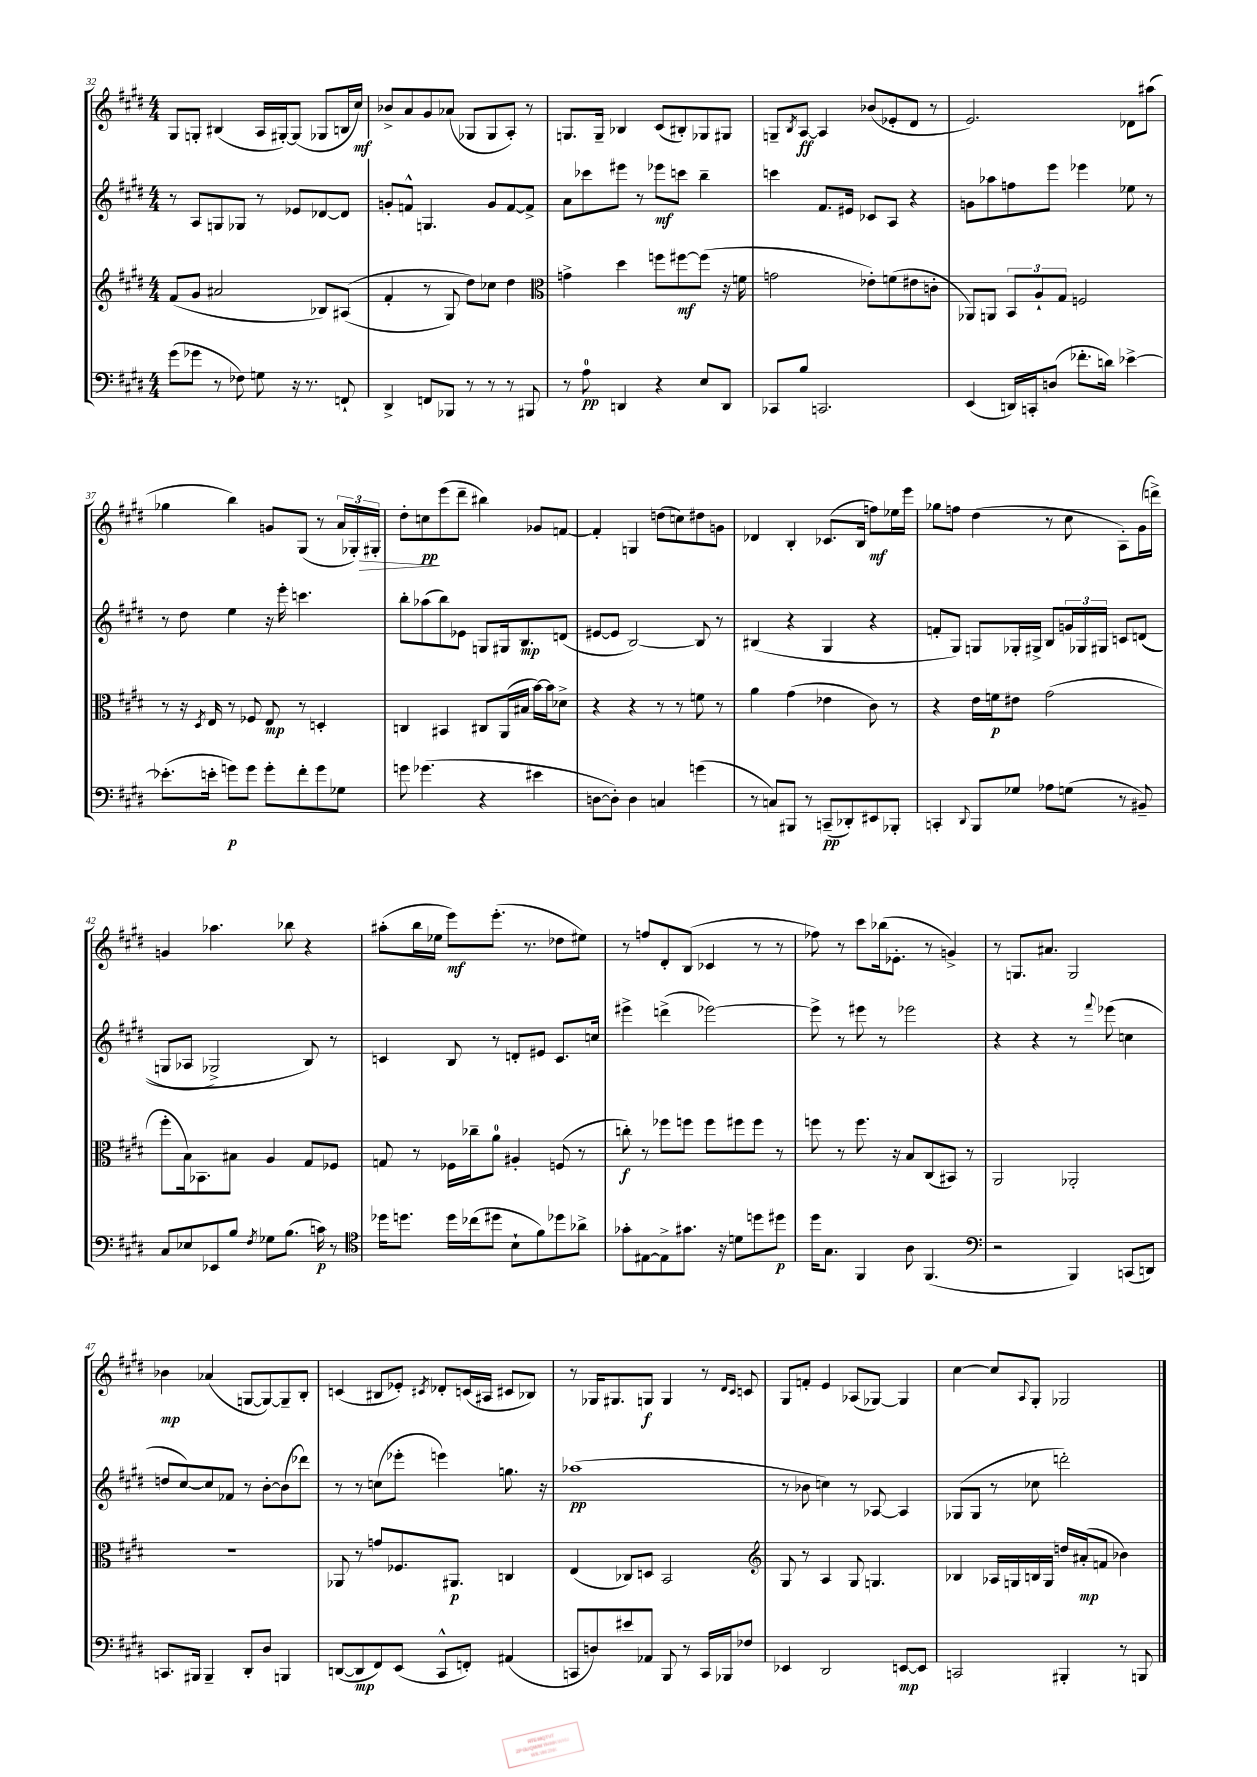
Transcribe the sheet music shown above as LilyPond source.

<<
\new StaffGroup <<
\new Staff = "s0" {
    \clef treble \key e \major \numericTimeSignature \time 4/4
    gis8 g8-. bis4( a16 gis16~-.) gis8( ges8 b16 cis''16\mf) |
    bes'8-> a'8 gis'8 aes'8( ges8 ges8 a8-.) r8 |
    g8. g16-- bes4 cis'8( bis8-.) ges8 gis8 |
    g8-- \acciaccatura { b8 } a8~\ff a4 bes'8( ees'8-. dis'8 r8 |
    e'2.) des'8 ais''8( |
    ges''4 b''4) g'8 gis8( r8 \tuplet 3/2 { a'16 ges16-.) gis16-.\> } |
    dis''8-. c''8\pp\! e'''8( dis'''8-- bis''4) ges'8 f'8~ |
    f'4-. g4 d''8( c''8) dis''8 g'8 |
    des'4 b4-. ces'8.( b16 f''8\mf) ees''16 e'''16 |
    ges''8 f''8 dis''4( r8 cis''8 a8-.) gis'16( d'''16->) |
    g'4 aes''4. bes''8 r4 |
    ais''8-.( b''16 ees''16 e'''8\mf) e'''8.-.( r8. des''8 eis''8) |
    r8 f''8 dis'8-. b8( ces'4 r8 r8 |
    fes''8) r8 cis'''8 bes''16( ees'8.-. r8 g'4->) |
    r8 g8. ais'8. g2 |
    bes'4\mp aes'4( g8~ g8~) g8-- b8-. |
    c'4( bis8 ees'8-.) \acciaccatura { cis'8 } des'8-. c'16( ais16 cis'8 bes8) |
    r8 ges16 gis8. g8\f g4 r8 \grace { dis'16 cis'16 } c'8 |
    gis8 f'8-. e'4 aes8( ges8~) ges4 |
    cis''4~ cis''8 \appoggiatura { a8 } gis8-. ges2 \bar "|." |
}
\new Staff = "s1" {
    \clef treble \key e \major \numericTimeSignature \time 4/4
    r8 a8 g8 ges8 r8 ees'8 des'8~ des'8 |
    g'8-. f'8-^ g4. g'8 f'8~ f'8-> |
    a'8 ces'''8 eis'''8 r8 ees'''8\mf c'''8 b''4-- |
    c'''4 fis'8. eis'16 ces'8 a8 r4 |
    g'8 aes''8 f''8 e'''8 ees'''4 ees''8 r8 |
    r8 dis''8 e''4 r16 e'''16-. c'''4. |
    b''8-. aes''8( b''8) ees'8 g8 gis16 b8.\mp d'8( |
    eis'8~ eis'8 b2~) b8 r8 |
    bis4( r4 gis4 r4 |
    f'8-. gis8) g8 ges16-. gis16-> b8 \tuplet 3/2 { g'16 ges16 gis16 } c'8 d'8(\( |
    g8 aes8 ges2->) b8\) r8 |
    c'4 b8 r8 d'8-. eis'8 c'8. c''16 |
    eis'''4-> d'''4->( ees'''2~) |
    ees'''8-> r8 eis'''8 r8 ees'''2 |
    r4 r4 r8 \appoggiatura { fis'''8 } ees'''8( c''4 |
    d''8 cis''8~) cis''8 fes'8 r8 b'8~-. b'8( des'''8) |
    r8 r8 c''8( ees'''8-. e'''4) g''8. r16 |
    aes''1\pp( |
    r8 bes'8 c''4) r8 aes8~ aes4 |
    ges8( ges8 r8 ces''8 d'''2-.) \bar "|." |
}
\new Staff = "s2" {
    \clef treble \key e \major \numericTimeSignature \time 4/4
    fis'8( gis'8 ais'2 bes8) ais8(\( |
    fis'4-. r8 gis8) dis''8\) ces''8 dis''4 |
    \clef alto g'4-> dis''4 f''8 fis''8~\mf fis''8( r16 f'16 |
    g'2 ees'8-.) f'8( eis'8 c'8-. |
    aes,8) a,8 \tuplet 3/2 { b,8 a8-! gis8 } f2 |
    r8 r16 \acciaccatura { dis8 } e16 r8 fes8 e8\mp r8 d4-. |
    c4 bis,4 cis8 a,16( bis16 b'16~) b'16 des'8-> |
    r4 r4 r8 r8 f'8 r8 |
    a'4 gis'4( ees'4 cis'8) r8 |
    r4 e'16 f'16\p eis'8 gis'2( |
    fis''8-. b16) bes,8. bis8 a4 gis8 fes8 |
    g8 r8 fes16 ces''16-- a'8-0 ais4-. f8( r8 |
    c''8-.\f) r8 fes''8 f''8 f''8 fis''8 fis''8 r8 |
    f''8 r8 f''8. r16 b8 cis8( bis,8) r8 |
    a,2 aes,2-. |
    r1 |
    aes,8 r8 g'8 fes8. ais,8.\p c4 |
    e4( ces8) d8 b,2 |
    \clef treble gis8 r8 a4 gis8 g4. |
    bes4 aes16 g16 b16 g16 d''16 ais'16-.\mp( f'8 bes'4) \bar "|." |
}
\new Staff = "s3" {
    \clef bass \key e \major \numericTimeSignature \time 4/4
    gis'8( ges'8 r8 fes8) g8 r16 r8. f,8-! |
    dis,4-> f,8 bes,,8 r8 r8 r8 bis,,8 |
    r8 a8-0\pp d,4 r4 e8 d,8 |
    ces,8 b8 c,2. |
    e,4( d,16) c,16-. d8( fes'8.-. d'16) ees'4~-> |
    ees'8.-.( e'16-. g'8\p) g'8 g'8-. fis'8-. g'8 ges8 |
    g'8 ges'4.( r4 eis'4 |
    d8~ d8-.) d4 c4 g'4( |
    r8 c8) bis,,8 r8 c,8--\pp( des,8-.) eis,8 bes,,8-. |
    c,4-. \appoggiatura { dis,8 } b,,8 ges8 aes8 g8( r8 bis,8--) |
    cis8 ees8 ees,8 b8 \acciaccatura { fis8 } ges8 b8.( c'16\p) r8 |
    \clef tenor des''16 d''8. d''16 ces''16( dis''8 b8-! fis'8) des''8 aes'8-> |
    ges'8-. eis8~ eis8-> gis'8. r16 d'8 d''8 dis''8\p |
    dis''16 gis8. fis,4 a8 fis,4.( |
    \clef bass r2 b,,4) c,8( d,8) |
    c,8. bis,,16 bis,,4-- dis,8-. dis8 b,,4 |
    d,8~( d,8\mp fis,8) e,8( cis,8-^ f,8-.) ais,4( |
    c,8 d8) eis'8 aes,8 b,,8 r8 c,16 bes,,16 fes8 |
    ees,4 dis,2 e,8~\mp e,8 |
    c,2 bis,,4-. r8 b,,8 \bar "|." |
}
>>
>>
\layout { \context { \Score currentBarNumber = #32 } }
